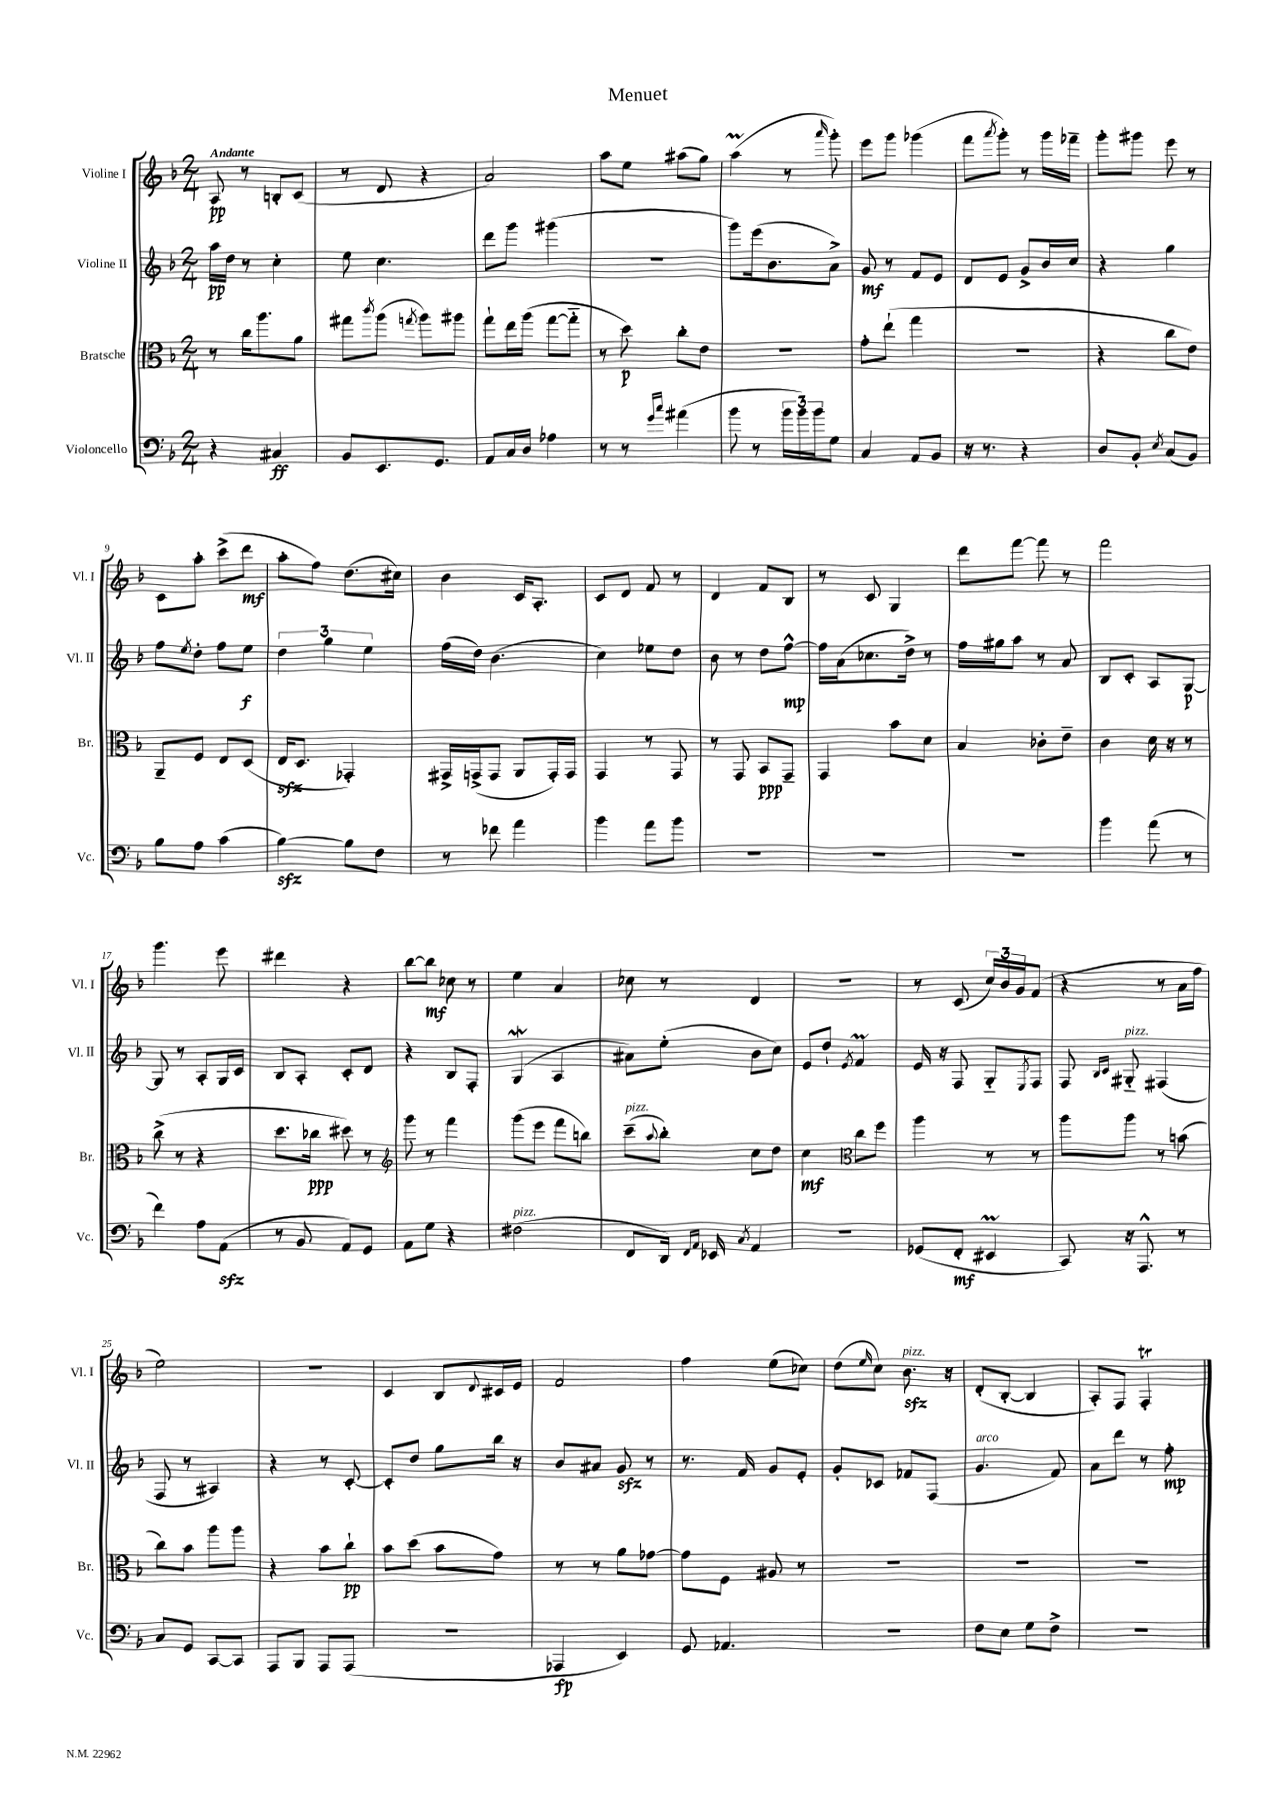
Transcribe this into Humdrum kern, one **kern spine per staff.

**kern	**kern	**kern	**kern
*staff4	*staff3	*staff2	*staff1
*clefF4	*clefC3	*clefG2	*clefG2
*k[b-]	*k[b-]	*k[b-]	*k[b-]
*M2/4	*M2/4	*M2/4	*M2/4
4r	8r	16aa\LL	8A/
.	.	16dd\JJ	.
.	16cc\LK	8r	8r
.	8.aa\	.	.
4C#/	.	4cc'\	8B'/L
.	8a\J	.	(8c/J
=	=	=	=
8BB-/L	8gg#\L	8ee\	8r
.	8qccc/	.	.
8.EE/	(8aa\J	4.cc\	8d/
.	8qgg/	.	.
.	8aa\L)	.	4r
8.GG/J	.	.	.
.	8aa#\J	.	.
=	=	=	=
8AA/L	8gg`\L	8ddd\L	2a/)
16C/L	16ee\L	8ggg\J	.
16D/JJ	(16aa\JJ	.	.
4A-\	[8gg\L	(4ggg#\	.
.	8gg'~\]J	.	.
=	=	=	=
8r	8r	2r	8aa\L
8r	8dd\)	.	8ee\J
16qqg/LL	.	.	.
16qqcc/JJ	.	.	.
(4a#\	8cc'\L	.	(8aa#\L
.	8e\J	.	8gg\J)
=	=	=	=
8b-\	2r	8ggg\L)	(4aa\
8r	.	(16eee\k	.
.	.	8.b-\	.
24b-\LL	.	.	8r
24b-\)	.	.	.
24b-\J	.	.	.
.	.	.	16qqaaa/
8G\J	.	8a^\J)	8ggg'\)
=	=	=	=
4C/	8g'\L	8g/	8eee\L
.	(8ee`\J	8r	8ggg\J
8AA/L	4gg\	8f/L	(4ggg-\
8BB-/J	.	8e/J	.
=	=	=	=
16r	2r	8d/L	8fff\L
8.r	.	.	.
.	.	.	8qaaa/
.	.	8e/J	8ggg'\J)
4r	.	8g^/L	8r
.	.	16b-/L	16ggg\LL
.	.	16cc/JJ	16fff-~\JJ
=	=	=	=
8D/L	4r	4r	8ggg'\L
8BB-'/J	.	.	8ggg#\J
8qE/	.	.	.
(8C/L	8cc\L	4gg\	8eee\
8BB-/J)	8e\J)	.	8r
=	=	=	=
8B-\L	8AA~/L	8ff\L	8c\L
.	.	8qee/	.
8A\J	8F/J	8dd'\J	8aa'\J
(4c\	8E/L	8ff\L	(8ccc^\L
.	(8D/J	8ee\J	8ddd\J
=	=	=	=
[4B-\)	16E/LK	6dd\	8aa'\L
.	8.D/J	.	.
.	.	.	8ff\J)
.	.	6gg\	.
8B-\]L	4GG-'/)	.	(8.dd\L
.	.	6ee\	.
8F\J	.	.	.
.	.	.	16cc#\Jk)
=	=	=	=
8r	16GG#^/LL	(16ff\LL	4b-\
.	(16GG^/J	16dd\JJ)	.
8f-\	8GG/J	(4.b-\	.
4a\	8AA/L	.	16c/LK
.	.	.	8.A'/J
.	16GG'/L)	.	.
.	16GG/JJ	.	.
=	=	=	=
4b-\	4GG/	4cc\)	8c/L
.	.	.	8d/J
8a\L	8r	8ee-\L	8f/
8b-\J	8GG/	8dd\J	8r
=	=	=	=
2r	8r	8b-\	4d/
.	8GG/	8r	.
.	8BB-/L	8dd\L	8f/L
.	8GG~/J	[8ff^^\J	8B-/J
=	=	=	=
2r	4GG/	16ff\]LL	8r
.	.	(16a\J	.
.	.	8.cc-\	8c/
.	8b-\L	.	4G/
.	.	16dd^\Jk)	.
.	8d\J	8r	.
=	=	=	=
2r	4B-/	16ff\LL	8ddd\L
.	.	16gg#\J	.
.	.	8aa\J	[8fff\J
.	8c-'\L	8r	8fff\]
.	8e~\J	8a/	8r
=	=	=	=
4b-\	4c\	8B-/L	2fff\
.	.	8c'/J	.
(8a\	16d\	8A/L	.
.	16r	.	.
8r	8r	[8G/J	.
=	=	=	=
4f\)	(8cc^\	8G/]	4.ggg\
.	8r	8r	.
8A\L	4r	8A'/L	.
(8AA\J	.	16G/L	8eee\
.	.	16c/JJ	.
=	=	=	=
8r	8.dd\L	8B-/L	4ddd#\
8BB-/	.	8A'/J	.
.	16cc-\Jk	.	.
8AA/L)	8dd#\)	8c'/L	4r
8GG/J	8r	8d/J	.
=	=	=	=
*	*clefG2	*	*
8AA\L	8ggg\	4r	[8bb-\L
8G\J	8r	.	8bb-\]J
4r	4fff\	8B-/L	8cc-\
.	.	8F'/J	8r
=	=	=	=
(2F#\	(8ggg\L	(4G/	4ee\
.	8eee\J	.	.
.	8fff\L	4A/	4a/
.	8bb\J)	.	.
=	=	=	=
8FF/L	(8ccc~\L	8a#\L)	8cc-\
.	8qqaa/	.	.
16DD/Jk)	8bb-'\J)	(8ee'\J	8r
16qqFF/LL	.	.	.
16qqAA/JJ	.	.	.
16EE-/	.	.	.
8qC/	.	.	.
4AA/	8cc\L	8b-\L	4d/
.	8dd\J	8cc\J)	.
=	=	=	=
2r	4cc\	8e/L	2r
.	.	8dd`/J	.
*	*clefC3	*	*
.	.	8qe/	.
.	8cc\L	4f/	.
.	8ff\J	.	.
=	=	=	=
(8GG-/L	4aa\	16e/	8r
.	.	16r	.
8FF'/J	.	8F/	(8c/
4EE#/	8r	8G'~/L	24cc/LL)
.	.	.	24b-/
.	.	.	24g/J
.	.	8qE/	.
.	8r	8F/J	(8f/J
=	=	=	=
8CC/)	8aa\L	8F/	4r
.	.	16qqB-/LL	.
.	.	16qqc/JJ	.
16r	8aa\J	8G#'~/	.
8.AAA^^/	.	.	.
.	8r	(4F#/	8r
8r	(8b\	.	16a\LL
.	.	.	16ff\JJ
=	=	=	=
8C/L	8cc\L)	8F/	2ee\)
8GG/J	8b-\J	8r	.
[8CC/L	8aa\L	4A#/)	.
8CC/]J	8aa\J	.	.
=	=	=	=
8AAA/L	4r	4r	2r
8BBB-/J	.	.	.
8AAA/L	8b-\L	8r	.
(8AAA/J	8cc`\J	[8c'/	.
=	=	=	=
2r	8b-\L	8c'/]L	4c/
.	(8dd\J	8dd/J	.
.	8b-\L	8gg\L	8B-/L
.	.	.	8qqd/
.	8g\J)	16bb-\Jk	16c#/L
.	.	16r	16e/JJ
=	=	=	=
4AAA-/	8r	8b-/L	2f/
.	8r	8a#/J	.
4EE/)	8a\L	8g/	.
.	[8g-\J	8r	.
=	=	=	=
8GG/	8g-\]L	8.r	4ff\
4.AA-/	8F\J	.	.
.	.	16f/	.
.	8A#/	8g/L	(8ee\L
.	8r	8e'/J	8cc-\J)
=	=	=	=
2r	2r	8g'/L	(8dd\L
.	.	.	16qqee/
.	.	8c-/J	8cc\J)
.	.	8f-/L	8.b-\
.	.	(8F/J	.
.	.	.	16r
=	=	=	=
8F\L	2r	4.g/	(8d'/L
8E\J	.	.	[8B-'/J
8G\L	.	.	4B-/]
8F^\J	.	8f/)	.
=	=	=	=
2r	2r	8a\L	8A'/L)
.	.	8ddd\J	8F/J
.	.	8r	4F'/
.	.	8ff'\	.
==	==	==	==
*-	*-	*-	*-
